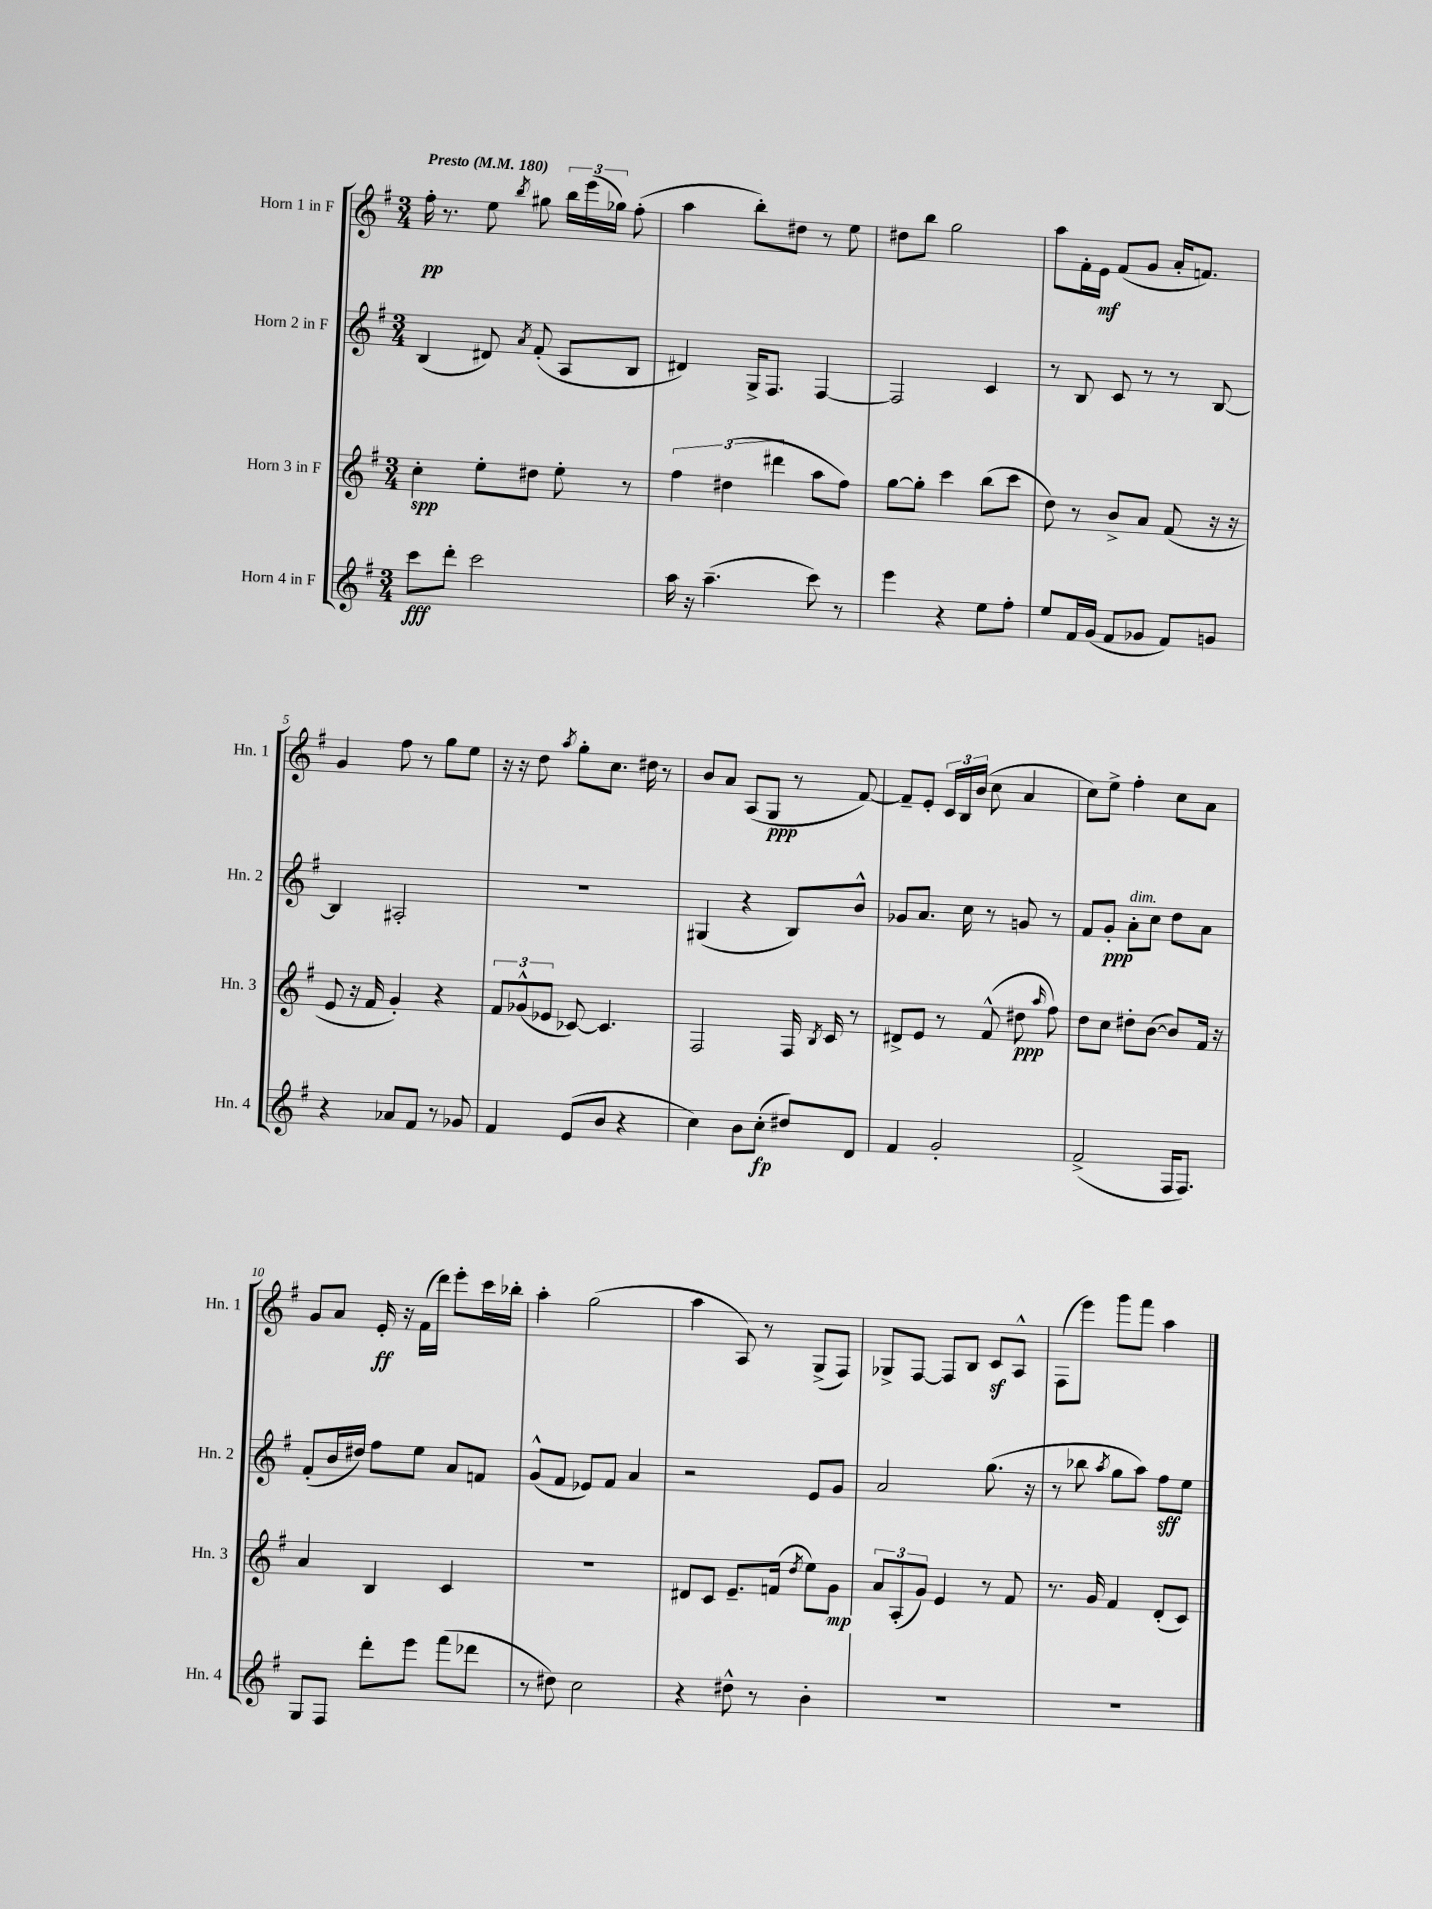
<<
\new StaffGroup <<
\new Staff = "s0" \with { instrumentName = "Horn 1 in F" shortInstrumentName = "Hn. 1" } {
    \clef treble \key g \major \numericTimeSignature \time 3/4 \tempo "Presto" 4 = 180
    \autoBeamOff fis''16-.\pp r8. e''8 \acciaccatura { b''8 } gis''8 \tuplet 3/2 { b''16[ e'''16( ges''16]) } fis''8-.( |
    a''4 b''8[-.) dis''8] r8 e''8 |
    dis''8[ b''8] g''2 |
    a''8[ fis'16-. e'16]\mf fis'8[( g'8] a'16[-. f'8.]) |
    g'4 fis''8 r8 g''8[ e''8] |
    r16 r16 d''8 \acciaccatura { a''8 } g''8[-. c''8.] dis''16 r8 |
    b'8[ a'8] a8[( g8]\ppp r8 fis'8~) |
    fis'8[-- e'8]-. \tuplet 3/2 { c'16[ b16 b'16]( } c''8 a'4 |
    c''8[) e''8]-> fis''4-. c''8[ a'8] |
    g'8[ a'8] e'16-.\ff r16 fis'16[( d'''16]) e'''8[-. c'''16 bes''16]-. |
    a''4-. g''2( |
    a''4 a8) r8 g8[->( fis8]) |
    ges8[-> fis8]~ fis8[ b8] c'8[\sf a8]-^ |
    fis8[( e'''8]) g'''8[ fis'''8] a''4 \bar "|." |
}
\new Staff = "s1" \with { instrumentName = "Horn 2 in F" shortInstrumentName = "Hn. 2" } {
    \clef treble \key g \major \numericTimeSignature \time 3/4
    \autoBeamOff b4( dis'8) \acciaccatura { a'8 } fis'8-.( a8[ b8] |
    dis'4) g16[-> fis8.] fis4~ |
    fis2 c'4 |
    r8 b8 c'8 r8 r8 b8~ |
    b4 ais2-. |
    R2. |
    gis4( r4 b8[) b'8]-^ |
    ges'8[ a'8.] c''16 r8 g'8 r8 |
    fis'8[ g'8]-.\ppp a'8[-.^\markup { \italic "dim." } c''8] d''8[ a'8] |
    fis'8[-.( b'16 dis''16]) fis''8[ e''8] a'8[ f'8] |
    g'8[-^( fis'8] ees'8[) fis'8] a'4 |
    r2 e'8[ g'8] |
    a'2 g''8.( r16 |
    r8 bes''8 \acciaccatura { a''8 } g''8[ a''8]) fis''8[\sff e''8] \bar "|." |
}
\new Staff = "s2" \with { instrumentName = "Horn 3 in F" shortInstrumentName = "Hn. 3" } {
    \clef treble \key g \major \numericTimeSignature \time 3/4
    \autoBeamOff c''4-.\spp e''8[-. dis''8] e''8-. r8 |
    \tuplet 3/2 { fis''4 dis''4( dis'''4 } a''8[ fis''8]) |
    g''8[~ g''8]-. c'''4 b''8[( c'''8] |
    d''8) r8 b'8[-> a'8] fis'8( r16 r16 |
    e'8 r16 fis'16 g'4-.) r4 |
    \tuplet 3/2 { fis'8[ ges'8-^( ees'8] } ces'8~) ces'4. |
    fis2 fis16 \acciaccatura { b8 } c'16 r8 |
    dis'8[-> e'8] r8 fis'8-^( dis''8\ppp \grace { a''16 } fis''8) |
    d''8[ c''8] dis''8[-. b'8]~( b'8[) fis'16] r16 |
    a'4 b4 c'4 |
    R2. |
    dis'8[ c'8] e'8.[-- f'16]( \acciaccatura { d''8 } e''8[) g'8]\mp |
    \tuplet 3/2 { a'8[ a8-.( g'8]) } e'4 r8 fis'8 |
    r8. g'16 fis'4 d'8[-.( c'8]) \bar "|." |
}
\new Staff = "s3" \with { instrumentName = "Horn 4 in F" shortInstrumentName = "Hn. 4" } {
    \clef treble \key g \major \numericTimeSignature \time 3/4
    \autoBeamOff c'''8[\fff d'''8]-. c'''2 |
    a''16 r16 a''4.--( c'''8) r8 |
    e'''4 r4 e''8[ fis''8]-. |
    e''8[ fis'16 g'16]( fis'8[ ges'8] fis'8[) g'8] |
    r4 aes'8[ fis'8] r8 ges'8 |
    fis'4 e'8[( b'8] r4 |
    c''4) b'8[ c''8]-.\fp( dis''8[) d'8] |
    fis'4 g'2-. |
    fis'2->( fis16[ fis8.]) |
    g8[ fis8] d'''8[-. e'''8] fis'''8[( des'''8] |
    r8 dis''8) c''2 |
    r4 dis''8-^ r8 b'4-. |
    R2. |
    R2. \bar "|." |
}
>>
>>
